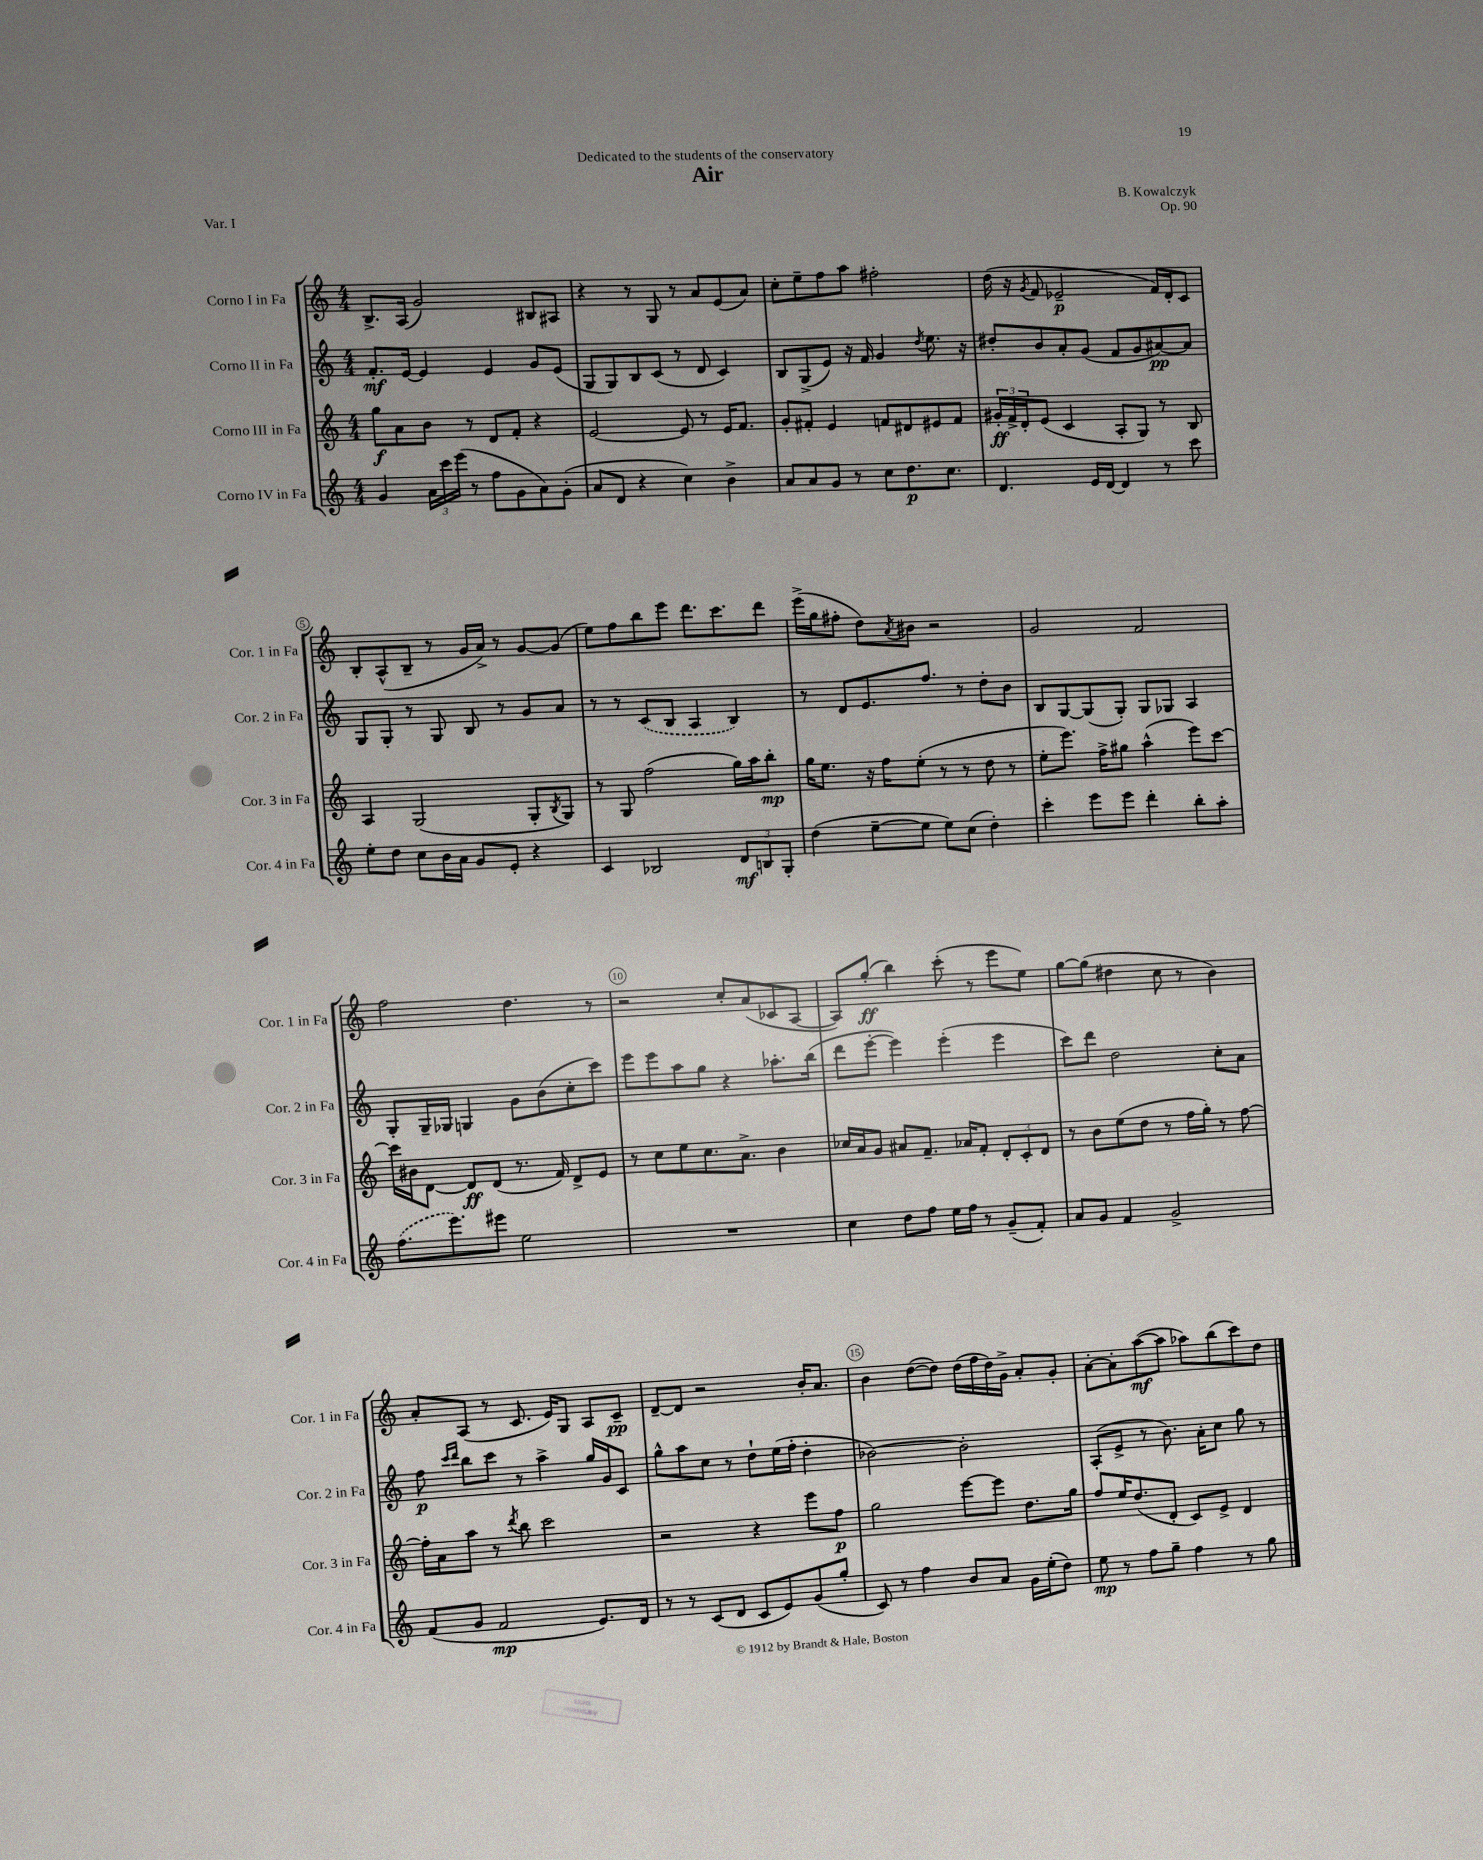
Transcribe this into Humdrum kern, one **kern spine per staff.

**kern	**kern	**kern	**kern
*staff4	*staff3	*staff2	*staff1
*clefG2	*clefG2	*clefG2	*clefG2
*k[]	*k[]	*k[]	*k[]
*M4/4	*M4/4	*M4/4	*M4/4
4g	8gg	8.f'	8.B^
.	8a	.	.
.	.	[16e	(16A
24a	8b	4e]	2g)
24ccc	.	.	.
(24eee	.	.	.
8r	8r	.	.
8ff	8d	4e	.
8g	8f'	.	.
8a)	4r	8g	8B#
(8g'	.	(8e	8A#
=	=	=	=
8a	[2e	8G	4r
8d	.	8G)	.
4r	.	8B	8r
.	.	(8c	8G
4cc)	8e]	8r	8r
.	8r	8d	8a
4b^	16e	4c)	(8e
.	8.f	.	.
.	.	.	8a)
=	=	=	=
8a	8g'	8B	8cc'
8a	8f#'	(8G^	8ee~
8g	4e	8e)	8ff
8r	.	16r	8aa
.	.	16f	.
8cc	8f	4g	2ff#'
8.dd	8d#	.	.
.	.	8qdd	.
.	8e#	8.ee	.
8.cc	.	.	.
.	8f	.	.
.	.	16r	.
=	=	=	=
4.d	24g#'	8dd#'	(16dd
.	24f^	.	.
.	.	.	16r
.	24d'	.	.
.	.	.	8qg
.	(8e	8b	8f
.	4c	8a'	2e-~
16e	.	(8g	.
[16d	.	.	.
4d]	8A'	8f	.
.	8G)	8g	.
8r	8r	[8a#)	16f)
.	.	.	16d'
8ccc	8B	8a#]	8c
=	=	=	=
8ee'	4A	8G	8B'
8dd	.	8G'	(8A^^
8cc	(2G	8r	8B~
16b	.	8G	8r
16a	.	.	.
8g	.	8B	16g
.	.	.	16a^)
8e'	.	8r	8r
4r	8G'	8g	[8g
.	8qB	.	.
.	8G)	8a	(8g]
=	=	=	=
4c	8r	8r	8ee)
.	8G	8r	8ff
2B-	(2ff	(8c	8bb
.	.	8B	8eee
.	.	4A	8.ddd
.	.	.	8.ccc
12d	16gg)	4B)	.
.	16aa	.	.
12B	.	.	.
.	8bb'	.	8ddd
12G'	.	.	.
=	=	=	=
(4dd	16gg	8r	(16eee^
.	8.ee	.	16gg
.	.	8d	8ff#'
[8ee~	16r	8.e	8dd)
.	16ff	.	.
.	.	.	8qa
8ee]	(8ee'	.	8b#
.	.	8.ff	.
8ee)	8r	.	2r
(8cc	8r	8r	.
4dd')	8dd	8dd'	.
.	8r	8b	.
=	=	=	=
4ccc'	8ee'	8B	2g
.	8.eee)	[8G	.
8eee	.	(8G]	.
.	16ff^	.	.
8eee	8gg#	8G')	.
4ddd'	(4aa^^	8G	2f
.	.	8G-	.
8bb'	8eee)	4A	.
8aa'	[8ccc	.	.
=	=	=	=
(8.ff	16ccc]	8G'	2ff
.	16b#	.	.
.	[8d	16G~	.
8.eee)	.	16G-	.
.	8d]	4G	.
8eee#	(8d	.	.
2ee	8.r	8g	4.dd
.	.	(8b	.
.	16f)	.	.
.	8d^	8cc'	.
.	8e	8ccc)	8r
=	=	=	=
1r	8r	8eee	2r
.	8cc	8eee	.
.	8ee	8aa	.
.	8.cc	8gg	.
.	.	4r	8cc'
.	8.a^	.	.
.	.	.	(8a
.	4b	8.aa-'	8c-
.	.	.	[8A
.	.	(16bb	.
=	=	=	=
4cc	16cc-	8ddd	8A])
.	16a	.	.
.	8g	[8eee'	(8gg'
8dd	8a#	4eee])	4bb)
8ff	8.f~	.	.
16ee	.	(4eee'	(8ccc'
16ff	16a-	.	.
8r	8f'	.	8r
(8g~	12d'	4eee	8eee
.	12c'	.	.
8f')	.	.	8ee)
.	12d	.	.
=	=	=	=
8a	8r	8ccc)	[8gg
8g	8b	8ddd	(8gg]
4f	(8ee	2dd	4dd#
.	8dd	.	.
2g^	8r	.	8cc
.	16ff	.	8r
.	16gg')	.	.
.	8r	8cc'	4b)
.	[8ff	8a	.
=	=	=	=
(8f	16ff']	8ff	8a'
.	16a	.	.
.	.	16qqccc	.
.	.	16qqddd	.
8g	8aa	8bb	(8A
2f	8r	8ccc	8r
.	8qddd	.	.
.	8bb	8r	8.c
.	2ccc	4aa^	.
.	.	.	16e)
.	.	.	8G
8.e)	.	16gg	8A
.	.	16g	.
.	.	8c	8c~
16d	.	.	.
=	=	=	=
8r	2r	8gg^^	[8d~
8r	.	8aa	8d]
(8c	.	8cc	2r
8d	.	8r	.
8c	4r	8dd`	.
8e)	.	(16ee	.
.	.	16ff'	.
(8g	8eee	4dd'	16b'
.	.	.	8.a
8gg'	8ff	.	.
=	=	=	=
8c)	2gg	[2b-)	4b
8r	.	.	.
4ff	.	.	([8dd
.	.	.	8dd])
8b	[8eee	2b-']	(16dd
.	.	.	16ff
8a	8eee]	.	16dd)
.	.	.	16g^
16g	8.dd	.	8a'
(16ee'	.	.	.
8dd)	.	.	8g'
.	16gg	.	.
=	=	=	=
8ee	8ff	(8A'	[8a'
8r	16ee	8e^	8a']
.	(8.dd	.	.
8ff	.	8r	([8aa
8gg~	8d'	8.b)	8aa]
4ff	8c)	.	8aa-)
.	.	16a'	.
.	8e^	8cc	(8bb
8r	4d	8gg	8ccc)
8gg	.	8r	8dd
==	==	==	==
*-	*-	*-	*-
